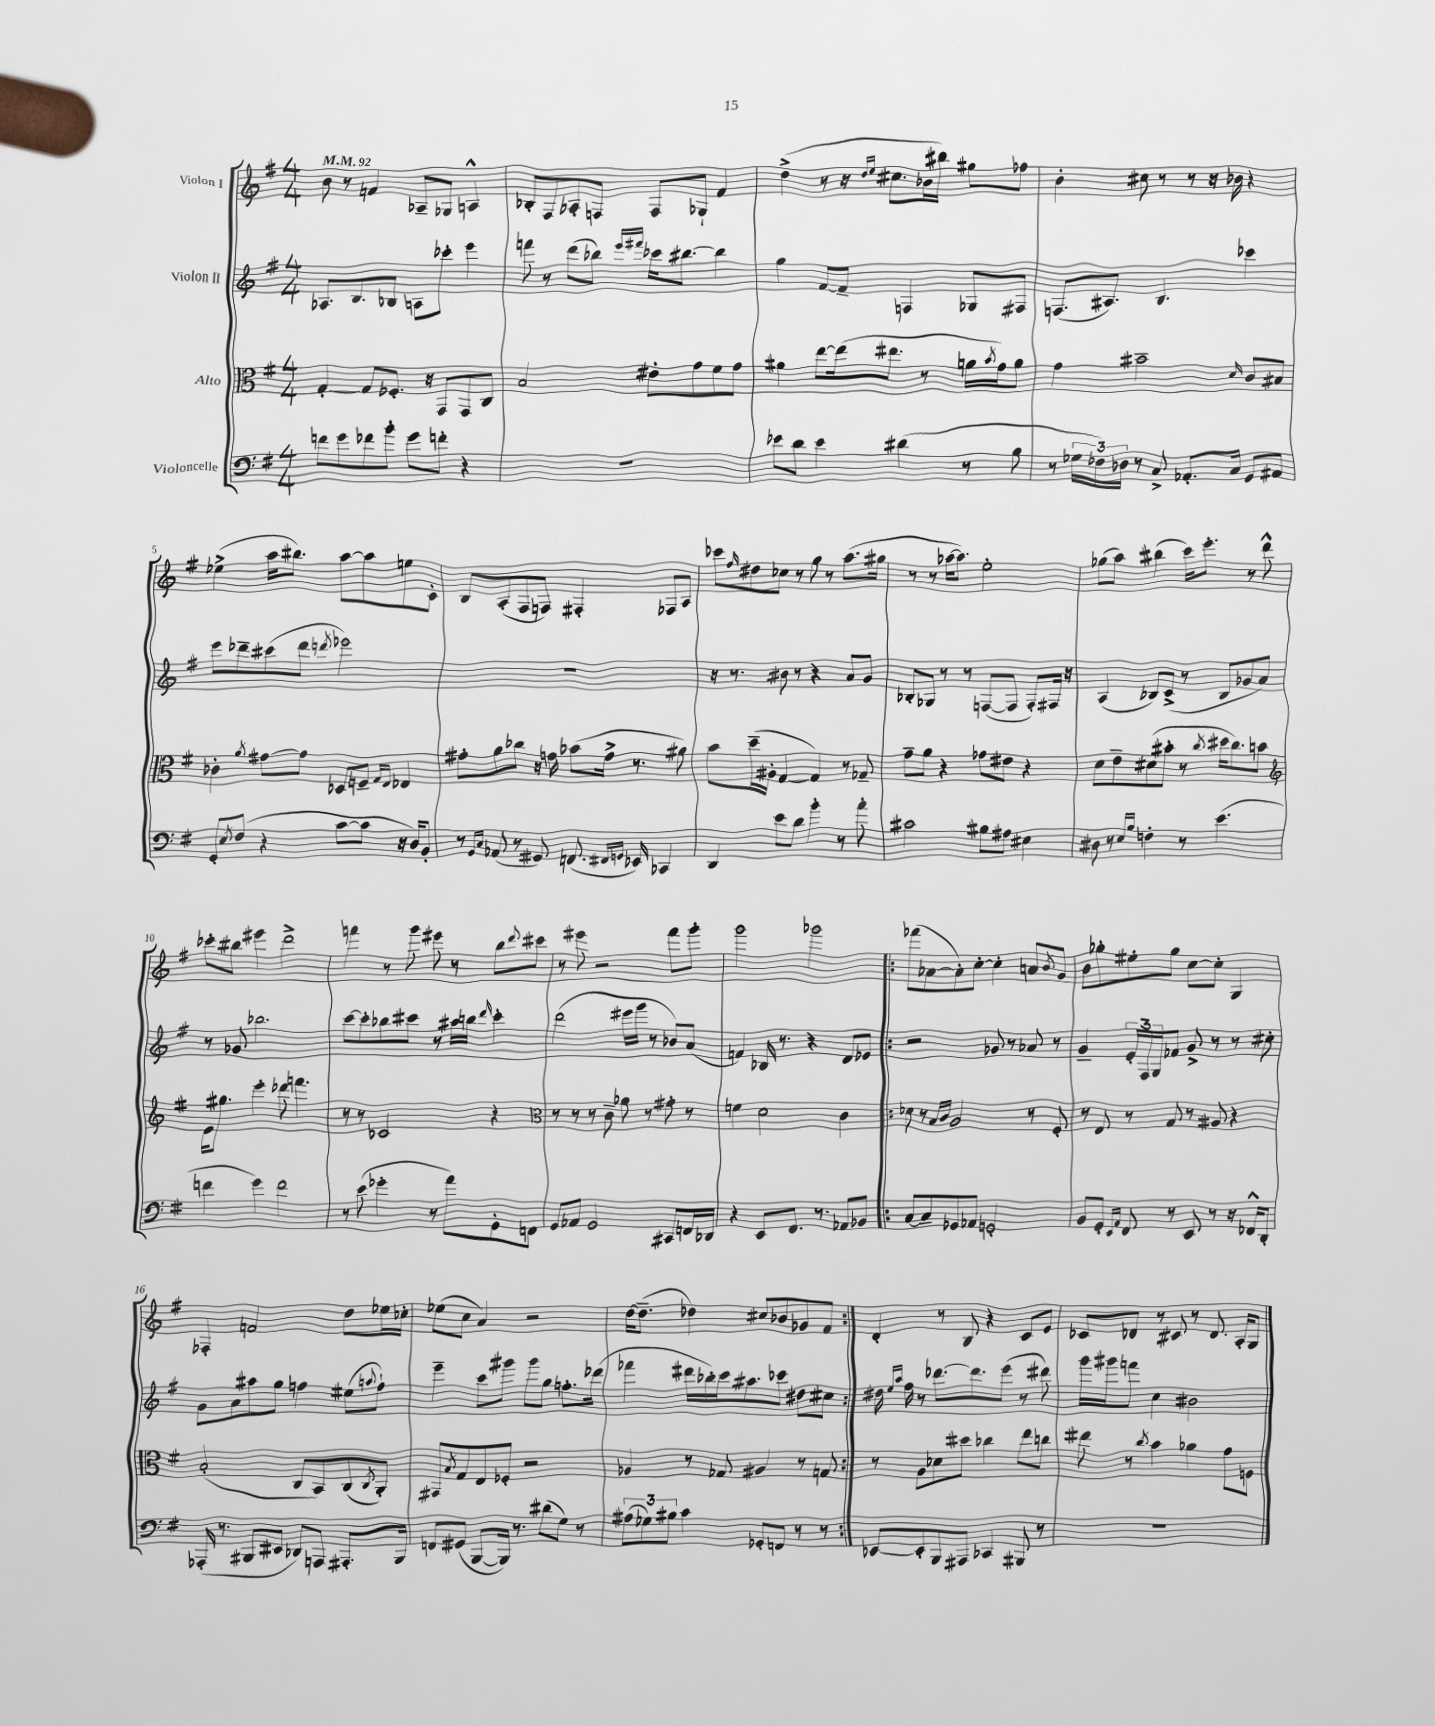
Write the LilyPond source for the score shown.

<<
\new StaffGroup <<
\new Staff = "s0" \with { instrumentName = "Violon I" } {
    \clef treble \key g \major \numericTimeSignature \time 4/4 \tempo 4 = 92
    b'8 r8 f'4 aes8-- ges8 a4-^ |
    bes8-. fis8 aes8-. f8 f8 ges8-! fis'4 |
    d''4->( r8 r16 \grace { d''16 e''16 } cis''8. bes'16 bis''16) gis''8 fes''8 |
    b'4-. cis''8 r8 r8 r16 bes'16 r4 |
    ees''4->( a''16 bis''8.) a''8~ a''8 e''8 c'8-. |
    b8 a8-.( fis8 f8) fis4-. fes8 a8 |
    ces'''8 \grace { fis''16 } dis''8 ces''8 r8 g''8 r8 a''8.( gis''16 |
    r8 r8 aes''16~ aes''8.) e''2-. |
    ges''8( a''8) bis''4( c'''16) e'''8.-. r8 d'''8-^ |
    ces'''8-. bis''8 eis'''4 d'''2-> |
    f'''4 r8 g'''8 eis'''8 r8 b''8 \appoggiatura { d'''8 } cis'''8 |
    r8 eis'''8 r2 fis'''8 g'''8-. |
    g'''2 ges'''2 |
    \repeat volta 2 { fes'''8( aes'8~ aes'8-.) c''8~-. c''4-. a'8 \acciaccatura { b'8 } g'8 |
    b'8 ges''8-. eis''8-. ges''8 c''8~ c''8-. g4 |
    fes4-. f'2 d''8 ees''16 ces''16-. |
    ees''8( c''8 a'4) r2 |
    d''16~ d''8.--( des''4) cis''8 bes'8 ges'8 fis'8 | }
    d'4-. r8 b8 r4 c'8 e'8 |
    ces'8 des'8 r8 cis'8 r8 des'8. a16-. g8 \bar "|." |
}
\new Staff = "s1" \with { instrumentName = "Violon II" } {
    \clef treble \key g \major \numericTimeSignature \time 4/4
    aes8. b8. bes8 a8 ces'''8-. e'''4 |
    f'''8 r8 d'''8( bes''8) \grace { e'''16 fis'''16 } ces'''16 bis''8.~ bis''4 |
    g''4 fis'8~ fis'8-- f4 ges8 fis8 |
    f8.( ais8.) b4. ces'''4 |
    e'''8 des'''8-- cis'''8( des'''8 \acciaccatura { d'''8 } ees'''2) |
    R1 |
    r16 r8. bis'8 r8 r4 a'8 g'8 |
    bes8-. ges8 r8 r8 f8~( f8 f8-.) fis16 r16 |
    a4( bes8) c'8->( r8 bes8 ges'8 a'8) |
    r8 ges'8 bes''2. |
    c'''8~ c'''8-. bes''8 cis'''8 r8 ais''16 b''16 \grace { d'''16 } cis'''4-. |
    d'''2( eis'''16 g'''16 r8 bes'8) a'8( |
    f'4) bes16 r8. r4 d'8 ees'8 |
    \repeat volta 2 { r2 ges'8 r8 aes'8 r8 |
    g'4-- \tuplet 3/2 { e'16-. fis16 g16 } fes'8 g'8-> r8 r8 cis''8-. |
    g'8 a'8 ais''8 g''8 f''4 eis''8( \appoggiatura { a''8 } f''8-!) |
    e'''4-- c'''8 gis'''8 gis'''8 g''8 f''8.-. des'''16( |
    fes'''4 dis'''16 bes''16-.) c'''16 ais''8. ces'''8 dis''8 cis''8 | }
    dis''16 \grace { e''16 a''16 } fis''16 r8 des'''8.~ des'''8. e'''8( r8 dis'''8) |
    g'''16 gis'''16 f'''8 c''4 bis'2 \bar "|." |
}
\new Staff = "s2" \with { instrumentName = "Alto" } {
    \clef alto \key g \major \numericTimeSignature \time 4/4
    g4~-. g8 fes8.-. r16 g,8 g,8 c8 |
    b2 eis'8-. g'8 fis'8 g'8 |
    ais'4 e''8~ e''16( eis''8. r8 a'16 \acciaccatura { b'8 } g'16) a'8 |
    g'4 bis'2-- \grace { d'16 } c'8 bis8 |
    ces'4-. \acciaccatura { a'8 } gis'8~ gis'8 des8 f8-- \grace { g16 e16 } ees4 |
    gis'8-. a'8 ces''8 r16 g'16 bes'8( g'16-> r8. ais'8) |
    b'8 d''16--( ais16-. g4~ g4) r8 ges8-- |
    g'8-- a'8 r4 ges'8 eis'8 r4 |
    d'8 e'8-- dis'8( bis'8-. r8 \acciaccatura { c''8 } dis''16 c''8.) b'8 |
    \clef treble e'16 gis''8. e'''4-. des'''8 f'''4. |
    r8 r8 ces'2 r4 |
    \clef alto r8 r8 r8 c'8-- aes'8 r8 gis'8-. r8 |
    f'4 d'2 c'4 |
    \repeat volta 2 { des'8 r8 \grace { b16 c'16 } a2 r8 fis8-. |
    r8 e8 r8 g8 r8 ais8 r4 |
    b2-.( c8 b,8) c8( \acciaccatura { c8 } a,8-.) |
    gis,8 \acciaccatura { b8 } g8 e8 fes8-. r2 |
    aes4 r8 ges8 ais4 r8 g8 | }
    r8 a8 des'8 dis''8 ces''4 e''8 c''8 |
    eis''8 r8 \acciaccatura { c''8 } b'4 aes'4 g'8 f8 \bar "|." |
}
\new Staff = "s3" \with { instrumentName = "Violoncelle" } {
    \clef bass \key g \major \numericTimeSignature \time 4/4
    f'8 g'8 fes'8 b'8-. g'8 f'8-. r4 |
    R1 |
    ees'8 d'8 ees'4 dis'4( r8 b8 |
    r8 \tuplet 3/2 { ges16 fes16) des16 } r8 c8-> aes,8.-. c16 g,8 ais,8 |
    g,8-. \acciaccatura { e8 } fis8( r4 c'8~ c'8 r16 d16) b,8-. |
    r8 \grace { g,16 c16 } aes,8( r8 gis,8) f,8.( \grace { fis,16 g,16 } ees,16) ces,4 |
    d,4 e'8 d'8 b'4-. r8 a'8-. |
    cis'2 bis8 ais8 eis4 |
    dis8 r8 \grace { e16 b16 } f4-. r8 e'4.( |
    f'4 g'4) f'2 |
    r8 e'8( ges'4-. r8 a'8) g,8-. f,8 |
    g,8 aes,8 g,2 cis,8 f,16 des,16 |
    r4 e,8 fis,8. r8. aes,8 bes,8 |
    \repeat volta 2 { c8~ c8-- ges,8 aes,8 g,2-. |
    b,8 g,8-. \grace { e,16 a,16 } fis,8 r8 e,8 r8 r16 fes,16-^ d,8-. |
    aes,,16-.( r8. bis,,8 eis,8 des,8) a,,8 ais,,8.-. bis,,16 |
    f,8 gis,8( b,,8~ b,,16) r8. dis'8( g8) r8 |
    \tuplet 3/2 { ais8( ges8) bis8 } c'4 ges,8-. f,8 r8 r8 | }
    ees,8~ ees,8-. b,,8 ais,,8 ces,4 bis,,8 r8 |
    R1 \bar "|." |
}
>>
>>
